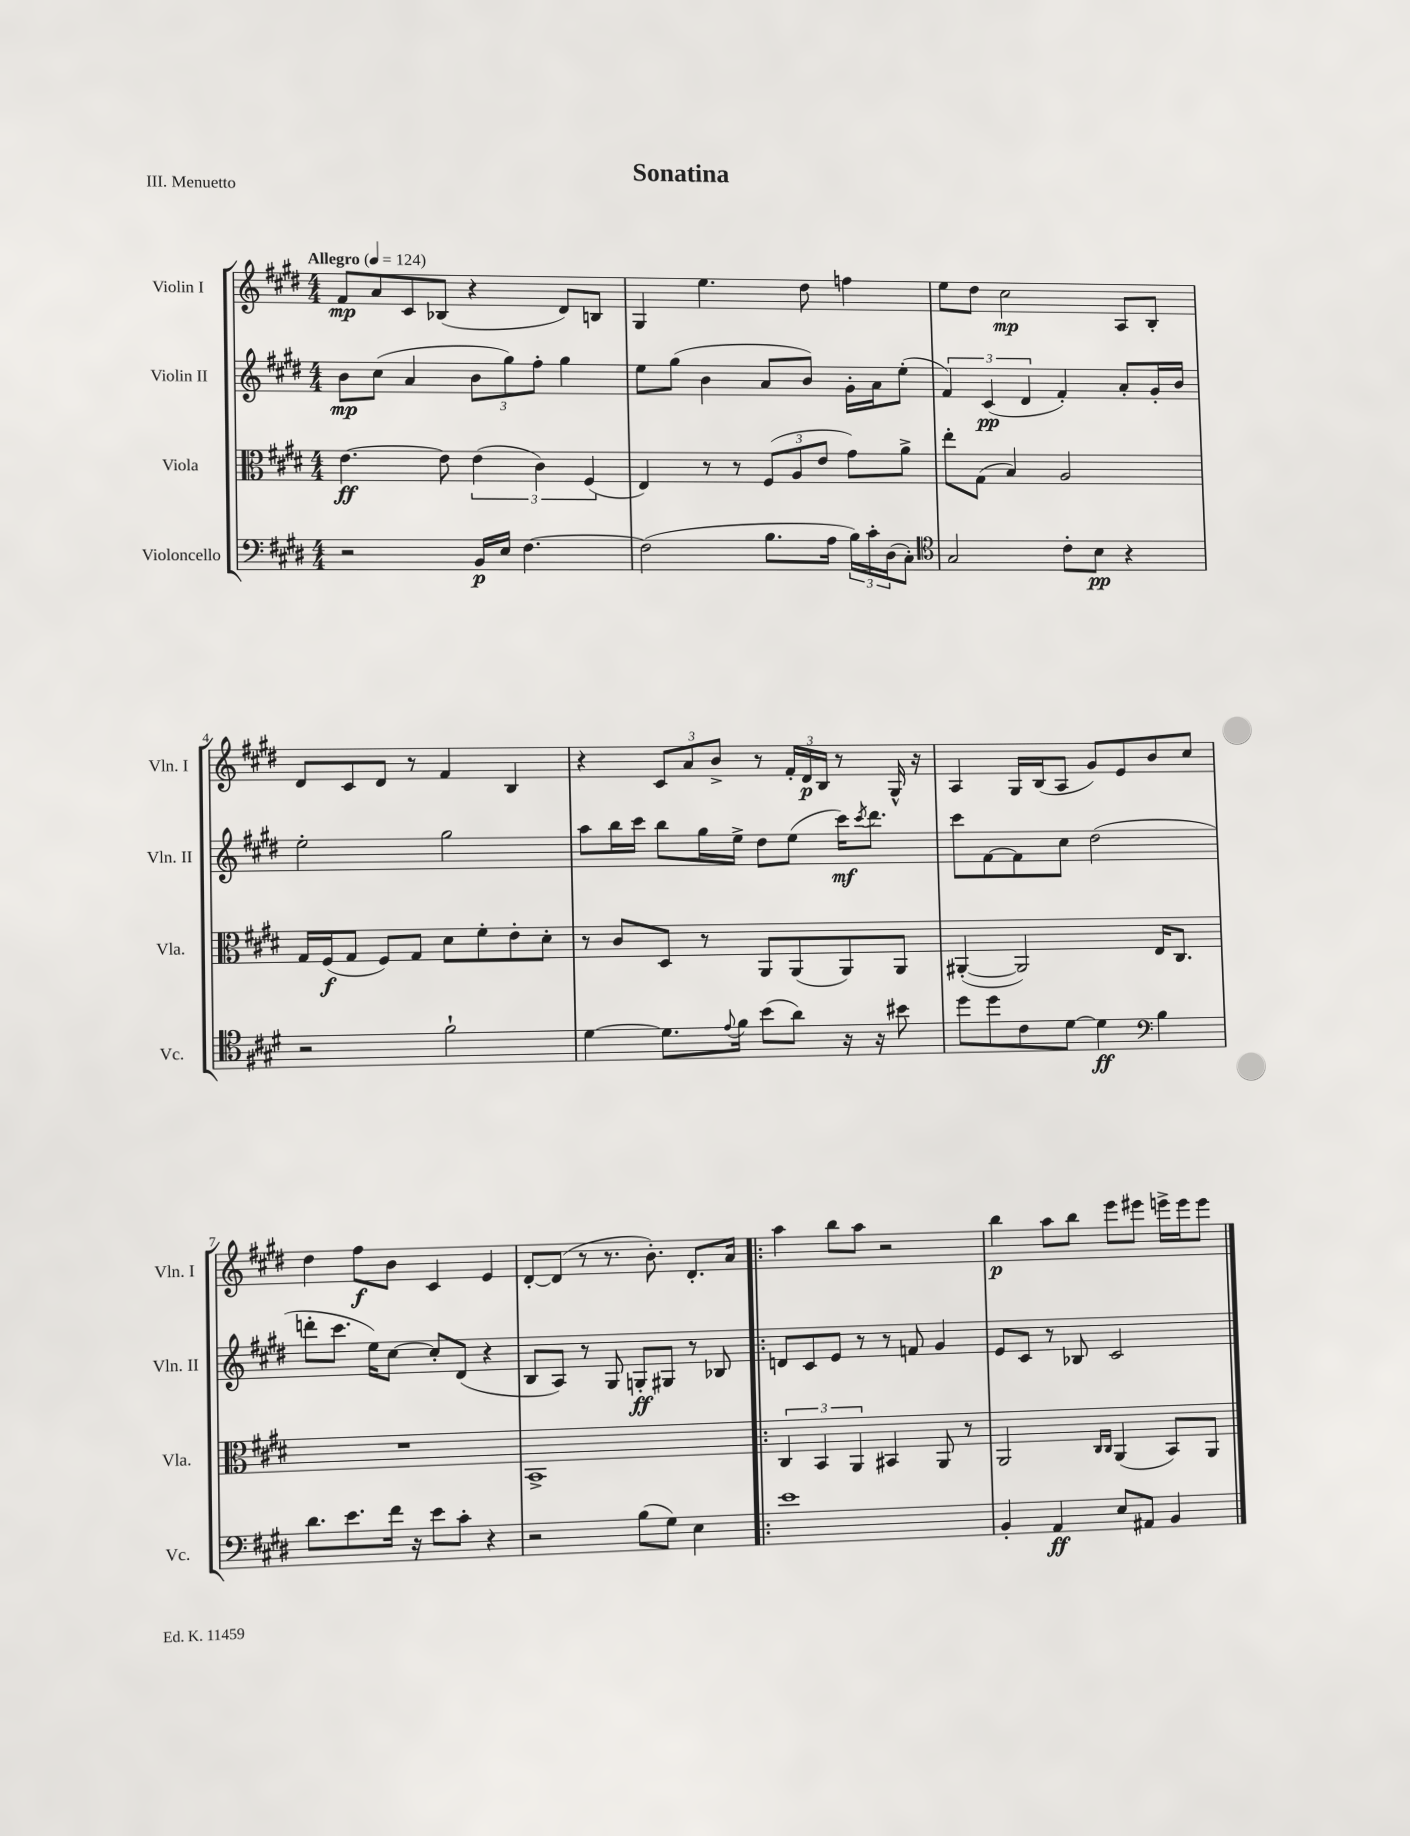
\header { title = "Sonatina" piece = "III. Menuetto" }
<<
\new StaffGroup <<
\new Staff = "s0" \with { instrumentName = "Violin I" shortInstrumentName = "Vln. I" } {
    \clef treble \key e \major \numericTimeSignature \time 4/4 \tempo "Allegro" 4 = 124
    fis'8\mp a'8 cis'8 bes8( r4 dis'8) b8 |
    gis4 e''4. dis''8 f''4 |
    e''8 dis''8 cis''2\mp a8 b8-. |
    dis'8 cis'8 dis'8 r8 fis'4 b4 |
    r4 \tuplet 3/2 { cis'8 a'8 b'8-> } r8 \tuplet 3/2 { fis'16-. dis'16\p b16 } r8 gis16-^ r16 |
    a4 gis16 b16( a8 gis'8) e'8 b'8 cis''8 |
    dis''4 fis''8\f b'8 cis'4 e'4 |
    dis'8~-. dis'8( r8 r8. b'8.-.) dis'8.-. a'16 |
    \bar ".|:" a''4 b''8 a''8 r2 |
    b''4\p a''8 b''8 e'''8 eis'''8 e'''16-> e'''16 e'''8 \bar "|." |
}
\new Staff = "s1" \with { instrumentName = "Violin II" shortInstrumentName = "Vln. II" } {
    \clef treble \key e \major \numericTimeSignature \time 4/4
    b'8\mp cis''8( a'4 \tuplet 3/2 { b'8 gis''8) fis''8-. } gis''4 |
    e''8 gis''8( b'4 a'8 b'8) gis'16-. a'16 e''8-.( |
    \tuplet 3/2 { fis'4) cis'4\pp( dis'4 } fis'4-.) a'8-. gis'16-. b'16 |
    e''2-. gis''2 |
    a''8 b''16 cis'''16 b''8 gis''16 e''16-> dis''8 e''8( cis'''16\mf) \acciaccatura { cis'''8 } dis'''8. |
    cis'''8 fis'8~ fis'8 cis''8 dis''2( |
    d'''8-. cis'''8. e''16) cis''8~ cis''8-. dis'8( r4 |
    b8 a8) r8 gis8 g8-.\ff gis8 r8 bes8 |
    \bar ".|:" d'8 cis'8 e'8 r8 r8 f'8 gis'4 |
    e'8 cis'8 r8 bes8 cis'2 \bar "|." |
}
\new Staff = "s2" \with { instrumentName = "Viola" shortInstrumentName = "Vla." } {
    \clef alto \key e \major \numericTimeSignature \time 4/4
    e'4.~\ff e'8 \tuplet 3/2 { e'4( cis'4) fis4( } |
    e4) r8 r8 \tuplet 3/2 { fis8( a8 e'8 } gis'8) a'8-> |
    e''8-. gis8( b4) a2 |
    gis16 fis16\f( gis8 fis8) gis8 dis'8 fis'8-. e'8-. dis'8-. |
    r8 cis'8 dis8 r8 a,8 a,8( a,8) a,8 |
    ais,4~-.( ais,2) e16 cis8. |
    R1 |
    b,1-> |
    \bar ".|:" \tuplet 3/2 { cis4 b,4 a,4 } bis,4 a,8 r8 |
    a,2 \grace { cis16 cis16 } a,4( b,8) a,8 \bar "|." |
}
\new Staff = "s3" \with { instrumentName = "Violoncello" shortInstrumentName = "Vc." } {
    \clef bass \key e \major \numericTimeSignature \time 4/4
    r2 b,16\p e16 fis4.~ |
    fis2( b8. a16 \tuplet 3/2 { b16) cis'16-. dis16( } cis8-.) |
    \clef tenor gis2 cis'8-. b8\pp r4 |
    r2 fis'2-! |
    dis'4~ dis'8. \appoggiatura { e'8 } fis'16 b'8( a'8) r16 r16 bis'8 |
    dis''8 dis''8 cis'8 dis'8~ dis'4\ff \clef bass b4 |
    dis'8. e'8. fis'16 r16 e'8 cis'8-. r4 |
    r2 b8( gis8) e4 |
    \bar ".|:" e'1 |
    b,4-. a,4\ff e8 ais,8 b,4 \bar "|." |
}
>>
>>
